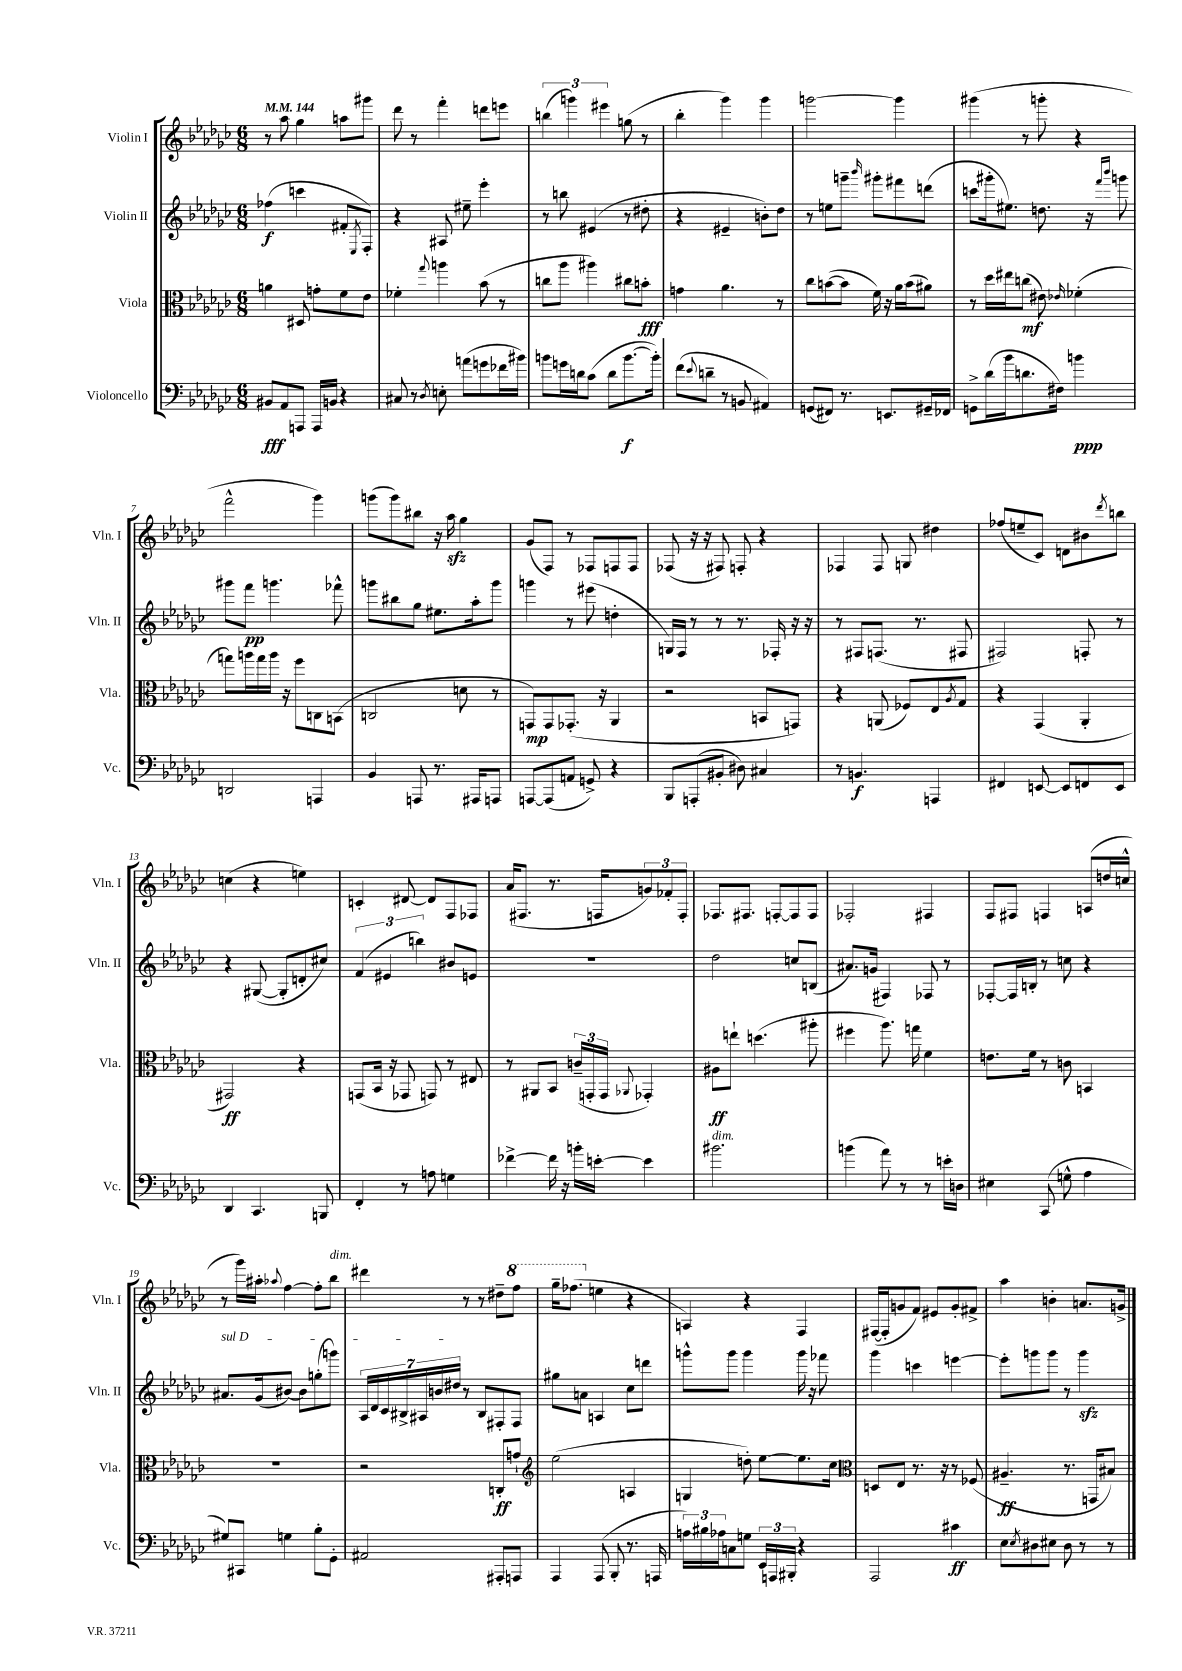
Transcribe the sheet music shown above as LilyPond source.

<<
\new StaffGroup <<
\new Staff = "s0" \with { instrumentName = "Violin I" shortInstrumentName = "Vln. I" } {
    \clef treble \key ges \major \numericTimeSignature \time 6/8 \tempo 4 = 144
    r8 aes''8 ges''4 a''8 gis'''8 |
    des'''8 r8 f'''4-. d'''8 e'''8 |
    \tuplet 3/2 { b''4( g'''4) eis'''4 } g''8( r8 |
    bes''4-. ges'''4) ges'''4 |
    g'''2~ g'''4 |
    gis'''4( r8 g'''8-. r4 |
    f'''2-^ ges'''4) |
    g'''8( g'''8) bis''8 r16 aes''16\sfz ges''4 |
    ges'8( f8) r8 fes8 f8 f8 |
    fes8( r16 r16 fis8) f8-. r4 |
    fes4 fes8 g8 dis''4 |
    fes''8( e''8-- ces'8) d'8 bis'8 \acciaccatura { des'''8 } b''8 |
    c''4( r4 e''4) |
    c'4-. dis'8~ dis'8 f8 fes8 |
    aes'16( fis8. r8. f16 \tuplet 3/2 { g'8) fes'8-. f8-. } |
    fes8. fis8. f8~-. f8 f8 |
    fes2-. fis4 |
    f8 fis8 f4 a8( d''16 c''16-^ |
    r8 ges'''16) ais''16-. \appoggiatura { aes''8 } f''4~ f''8-. bes''8^\markup { \italic "dim." } |
    dis'''4 r8 r8 dis''8-- \ottava #1 f'''8 |
    ges'''16-- fes'''8.( \ottava #0 e''4 r4 |
    a4) r4 f4 |
    fis16~( fis16-. g'8 f'8) eis'8 g'8-. fis'8-> |
    aes''4 b'4-. a'8. g'16-> \bar "|." |
}
\new Staff = "s1" \with { instrumentName = "Violin II" shortInstrumentName = "Vln. II" } {
    \clef treble \key ges \major \numericTimeSignature \time 6/8
    fes''4\f( c'''4 fis'8-. \acciaccatura { ees8 } f8-.) |
    r4 ais8 eis''8-- ees'''4-. |
    r8 b''8 eis'4( r8 dis''8-. |
    r4 eis'4-- b'8-.) des''8 |
    r8 e''8 g'''8-- \grace { bes'''16 } gis'''8-. fis'''8 d'''8( |
    c'''8 gis'''16-. eis''8.) d''8. r16 \grace { f'''16 bes'''16 } g'''8 |
    gis'''8 f'''8\pp g'''4. fes'''8-^ |
    g'''8 bis''8 ges''8 eis''8. aes''16-. g'''8 |
    g'''4 r8 eis'''8( d''4-. |
    g16) f16 r8 r8 r8. fes16-. r16 r16 |
    r8 fis8 f8.( r8. fis8 |
    fis2) f8-. r8 |
    r4 gis8~( gis8-. d'8-. cis''8) |
    \tuplet 3/2 { f'4( eis'4 b''4) } bis'8 e'8 |
    R2. |
    des''2 c''8 b8( |
    ais'8.) g'16( fis4) fes8 r8 |
    fes8~-. fes16 b16-. r8 c''8 r4 |
    \once \override TextSpanner.bound-details.left.text = \markup { \italic "sul D" } ais'8.\startTextSpan ges'16( bis'8~) bis'8 g''8-.( g'''8) |
    \tuplet 7/4 { aes16 des'16 ces'16 bis16-> ais16 b'16 dis''16\stopTextSpan } r8 bis8 fis8-. fis8 |
    gis''8 a'8 a4 ces''8 d'''8 |
    g'''8-^ g'''8 g'''4 g'''16 r16 fes'''8 |
    ges'''4 c'''4 e'''4~ |
    e'''8-. g'''8 g'''8 r8 g'''4\sfz \bar "|." |
}
\new Staff = "s2" \with { instrumentName = "Viola" shortInstrumentName = "Vla." } {
    \clef alto \key ges \major \numericTimeSignature \time 6/8
    a'4 dis8 g'8-. f'8 ees'8 |
    fes'4-. \appoggiatura { ges''8 } a''4 bes'8( r8 |
    c''8 aes''8 ais''4) cis''8 b'8-.\fff |
    g'4 aes'4. r8 |
    ces''8 b'8~( b'8 f'16) r16 aes'16 b'16( ais'8) |
    r8 des''16 eis''16 c''8\mf( eis'8) \grace { ees'16 } fes'4-.( |
    g''8) a''16 g''16 a''16 r16 f''8 c8 b,8( |
    c2 d'8 r8 |
    g,8\mp) g,8 ges,8.-.( r16 aes,4 |
    r2 b,8 g,8) |
    r4 a,8( fes8) ees8 \acciaccatura { aes8 } ges8 |
    r4 ges,4( aes,4-. |
    gis,2\ff) r4 |
    g,8( bes,16 r16 ges,8 g,8) r8 eis8 |
    r8 ais,8 bes,8 \tuplet 3/2 { c'16--( g,16-. g,16 } \appoggiatura { aes,8 } ges,4-.) |
    ais8\ff e''8-! d''4.( ais''8-. |
    fis''4 aes''8.) g''16 f'4 |
    e'8. f'16 r8 c'8 b,4 |
    R2. |
    r2 c8-.\ff g'8-! |
    \clef treble ees''2( a4 |
    g4 d''8-.) ees''8~ ees''8. ces''16 |
    \clef alto d8 ees8 r8. r16 r8 fes8( |
    ais4.--\ff r8. g,16 bis8) \bar "|." |
}
\new Staff = "s3" \with { instrumentName = "Violoncello" shortInstrumentName = "Vc." } {
    \clef bass \key ges \major \numericTimeSignature \time 6/8
    bis,8\fff aes,8 a,,8 a,,16 b,16 r4 |
    cis8 r8 \acciaccatura { des8 } e8-. a'8( g'8 fes'16 bis'16) |
    b'8 g'16 d'16 ces'8( d'8 b'8.~\f b'16-.) |
    f'8( \appoggiatura { ees'8 } d'8-- r8 b,8 ais,4) |
    g,8( fis,8) r8. e,8. gis,16-- fes,16 |
    g,8-> des'16( bes'16 d'8. fis16) b'4\ppp |
    d,2 a,,4 |
    bes,4 a,,8 r8. ais,,16 a,,8 |
    a,,8~ a,,8( a,8 g,8->) r4 |
    bes,,8 a,,8-.( bis,8-. dis8) cis4 |
    r8 b,4.\f a,,4 |
    fis,4 e,8~ e,8 f,8 e,8 |
    des,4 ces,4. b,,8 |
    f,4-. r8 a8 g4 |
    fes'4~-> fes'16 r16 b'16-. e'16~-. e'4 |
    bis'2.^\markup { \italic "dim." } |
    b'4( aes'8) r8 r8 e'16-. d16 |
    eis4 ces,8( g8-^ aes4 |
    gis8) cis,8 g4 bes8-. ges,8-. |
    ais,2 ais,,8-. a,,8 |
    aes,,4 aes,,8( bes,,8-. r8. a,,16 |
    \tuplet 3/2 { a16) bis16 aes16 } c8 g8 \tuplet 3/2 { ees,16 a,,16 bis,,16-. } r4 |
    aes,,2 cis'4\ff |
    ees8 \acciaccatura { ees8 } dis8 eis8 dis8 r8 r8 \bar "|." |
}
>>
>>
